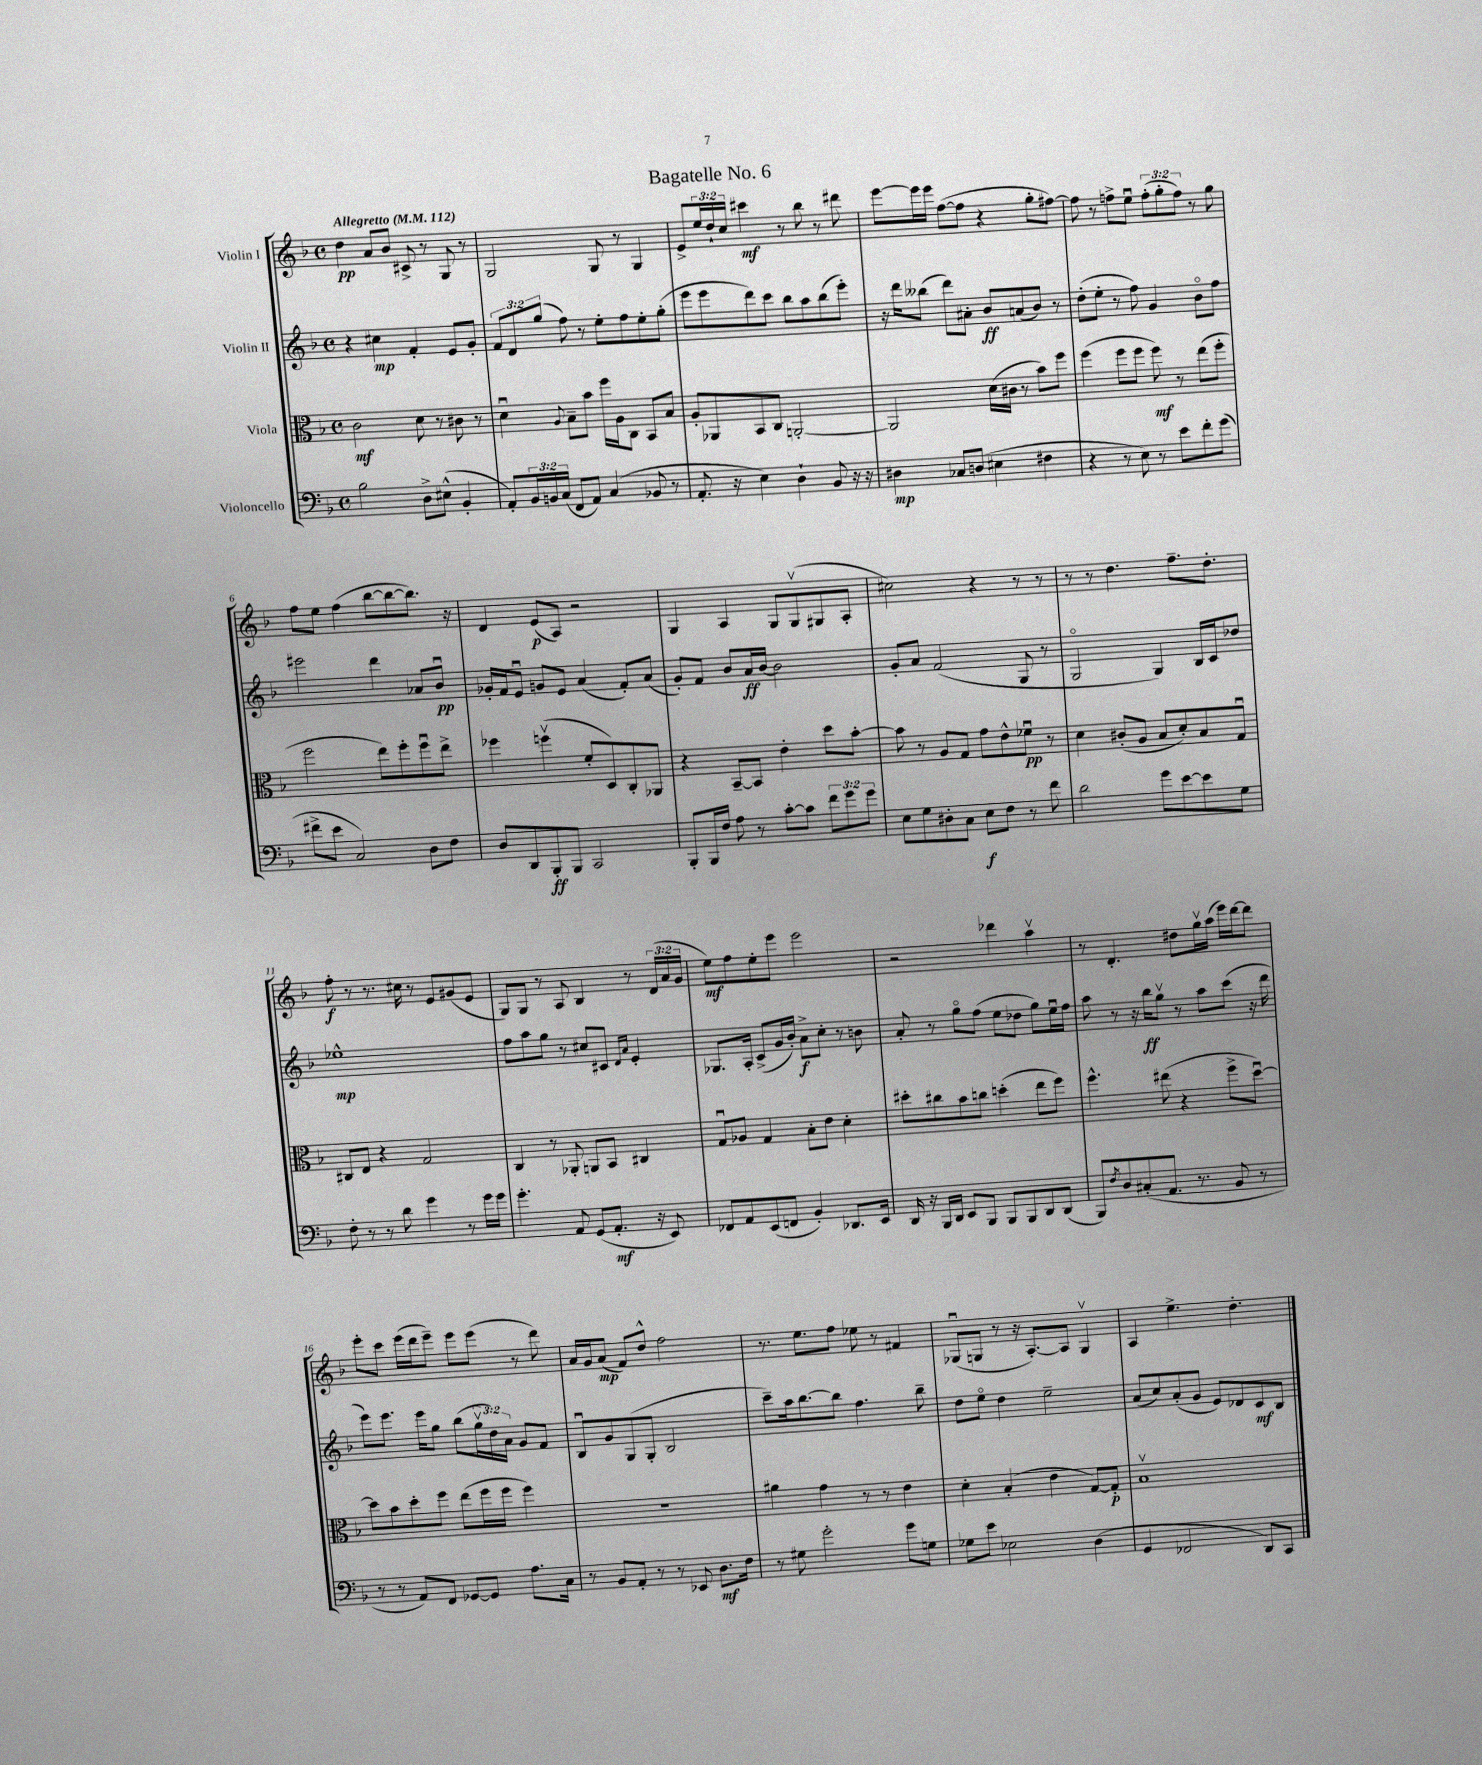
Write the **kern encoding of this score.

**kern	**kern	**kern	**kern
*staff4	*staff3	*staff2	*staff1
*clefF4	*clefC3	*clefG2	*clefG2
*k[b-]	*k[b-]	*k[b-]	*k[b-]
*M4/4	*M4/4	*M4/4	*M4/4
*met(c)	*met(c)	*met(c)	*met(c)
*MM112	*MM112	*MM112	*MM112
2B-	2c	4r	4dd
.	.	4cc#	8a
.	.	.	8b-
8D^	8d	4f'	8c#^
(8E#^^	8r	.	8r
4BB-'	8c#	8e	8G
.	8r	8g'	8r
=	=	=	=
8AA')	4du	12f	2G
.	.	12d	.
24BB-	.	.	.
24BB	.	(12gg	.
(24C	.	.	.
.	8qqA	.	.
8FF	8B-~	8ff)	.
8AA)	8b-	8r	.
(4C	16ff	8ee'	8G
.	16A	.	.
.	8C	8ff	8r
8BB-	8BB-	8ee'	4G
8r	8B-	(8gg'	.
=	=	=	=
8.AA'	8A'	8eee	8e^
.	8AA-	8eee	24ee
.	.	.	24dd`
16r	.	.	.
.	.	.	24cc
4E)	8BB-	8ddd)	4ccc#
.	8C	8ccc	.
4D`	[2AA'	8bb-	8r
.	.	8aa	8bb-
8BB-	.	(8bb-	8r
16r	.	8eee')	8ddd#
16r	.	.	.
=	=	=	=
4D#	2AA]	16r	[8eee
.	.	16ddd	.
.	.	(8bb--	16eee]
.	.	.	16eee
8C-	.	8ddd)	([8ff
(8D	.	8a#'	8ff]
4E#	(16d	8b-	4r
.	16c#	.	.
.	8r	(8a	.
4F#	8b-)	8b-)	8gg'
.	8ff	8r	[8ff#)
=	=	=	=
4r	(4ff	(8dd'	8ff#]
.	.	8ee'	8r
8r	8ff	8r	8ff^
8E)	8ff	8ff)	8eeu
8r	8ff)	4g	(12ff'
.	.	.	12gg'
8e	8r	.	.
.	.	.	12ff)
8f'	(8ee	8b-o	8r
(8g	8ff'	8ff	8gg
=	=	=	=
8f#^	2ff	2eee#	8ff
8e	.	.	8ee
2C)	.	.	(4ff
.	8ee)	4ddd	[8bb-
.	8ff'	.	8bb-_
8D	8ffu	8a-	8.bb-])
8F	8ee^	8b-u	.
.	.	.	16r
=	=	=	=
8D	4ff-	16g-'	4d
.	.	16f	.
8DD	.	8eu	.
8BBB-'	(4ffv	8g	(8e
8BBB-	.	8e	8A)
2CC	8f'	(4a	2r
.	8D)	.	.
.	8C'	8f')	.
.	8AA-	(8a	.
=	=	=	=
8BBB-'	4r	8g')	4G
16BBB-	.	8f	.
16F	.	.	.
8A	[8BB-~	8b-	4A
8r	8BB-]	16a	.
.	.	[16b-	.
[8c'	4e'	2b-]	8G
8c]	.	.	(8Gv
12f	8dd	.	8G#
12g	.	.	.
.	[8b-'	.	8A'
12g	.	.	.
=	=	=	=
8E	8b-]	8g'	2cc#)
8G	8r	8a	.
8D#'	8A	(2f	.
8C	8G	.	.
8E	8g	.	4r
8F	8e^^	.	.
8r	8f-u	8G	8r
8f	8r	8r	8r
=	=	=	=
2d	4d	2Go	8r
.	.	.	8r
.	(8c#'	.	4.dd
.	8A	.	.
8g	8B-	4G)	.
[8e	8d')	.	8.ff~
8e]	8B-	16B-	.
.	.	16c	8.dd'
8G	8Gu	8dd-	.
=	=	=	=
8F'	8C#	1ee-^^	8ff'
8r	8E	.	8r
8r	4r	.	8.r
8d	.	.	.
.	.	.	16cc#
4g	2G	.	8r
.	.	.	8e
8r	.	.	(8g#
16g	.	.	8e
16g	.	.	.
=	=	=	=
4.g'	4C	8ff	8G)
.	.	8aa	8G
.	8r	8gg	8r
8AA	8AA-'	8r	8A
(8GG	8AA	8cc#	4B-
8.AA'	8BB-	8c#	.
.	.	16qqd	.
.	.	16qqa	.
.	4C#	4e'	8r
16r	.	.	.
8EE)	.	.	(24d
.	.	.	24a
.	.	.	24g
=	=	=	=
8FF-	8Gu	8.G-	8ee)
8AA	8A-	.	8ff
.	.	16A'	.
(8EE	4G	(8c^	8ee'
8FF	.	16g	8eee
.	.	16b-')	.
4BB-')	8B-'	8a^	2eee
.	8e	8cc'	.
8.DD-	4d'	8r	.
.	.	8b	.
16EE	.	.	.
=	=	=	=
16DD	8dd#'	8a'	2r
16r	.	.	.
16BBB-	8cc#	8r	.
16DD	.	.	.
8EE	8b-	8ggo	.
8BBB-	8cc	(8ff	.
8BBB-	(4dd'	8ee	4ddd-
8BBB-	.	8dd-	.
8DD	8ee	8gg)	4aav
(8DD	8ff)	16eeu	.
.	.	16ff	.
=	=	=	=
8BBB-)	4.ff^^	8aa	8r
8qF	.	.	.
8D	.	8r	4.d'
(8C#'	.	16r	.
.	.	16bb-	.
8.AA	(8ee#	8ggv	.
.	4r	8r	8dd#
8.r	.	.	.
.	.	8aa	16ggv
.	.	.	(16aa
8BB-	8ff^	(8ccc	16eee)
.	.	.	[16ddd
8r	[8ddu)	16r	8ddd]
.	.	16ddd	.
=	=	=	=
8r	8dd]	8eee)	8eee'
8r	8b-	8.eee	8ccc
8AA)	8dd'	.	(16eee
.	.	16eee	16ddd
8FF	8ff	8gg	8eee~)
[8GG-	(8ee	(8bb-	8eee
8GG-]	16ff	24ggv	(8eee
.	.	24dd)	.
.	16ff	.	.
.	.	24a	.
8.A	4ff)	8g	8r
.	.	8f	8ddd)
16C	.	.	.
=	=	=	=
8r	1r	8B-u	16a
.	.	.	16g
8BB-	.	8g	(8a
8AA'	.	(8G	8f)
8r	.	8G'	8dd^^
8r	.	2B-	2ff
8EE-	.	.	.
8.D	.	.	.
16F	.	.	.
=	=	=	=
8r	4a#	8ccc~)	8.r
8G#	.	16aa	.
.	.	[8.bb-	8.ee
2g'	4g	.	.
.	.	8bb-]	8ff
.	8r	4.ff	8ee-
.	8r	.	8r
8g	4e	.	4f#
8G	.	8bb-~	.
=	=	=	=
8G-	4d'	8dd	(8G-u
8e	.	8eeo	8G
2E-	(4B-'	4dd	8r
.	.	.	16r
.	.	.	[8.A')
.	4e	2ee~	.
.	.	.	8A]
(4D	[8G)	.	4Gv
.	8G']	.	.
=	=	=	=
4GG	1B-v	(8a	4A
.	.	8cc)	.
2FF-	.	(8a'	4.ee^
.	.	8g	.
.	.	8e)	.
.	.	8d-	4.dd'
8DD)	.	8c	.
8CC	.	8B-	.
==	==	==	==
*-	*-	*-	*-
